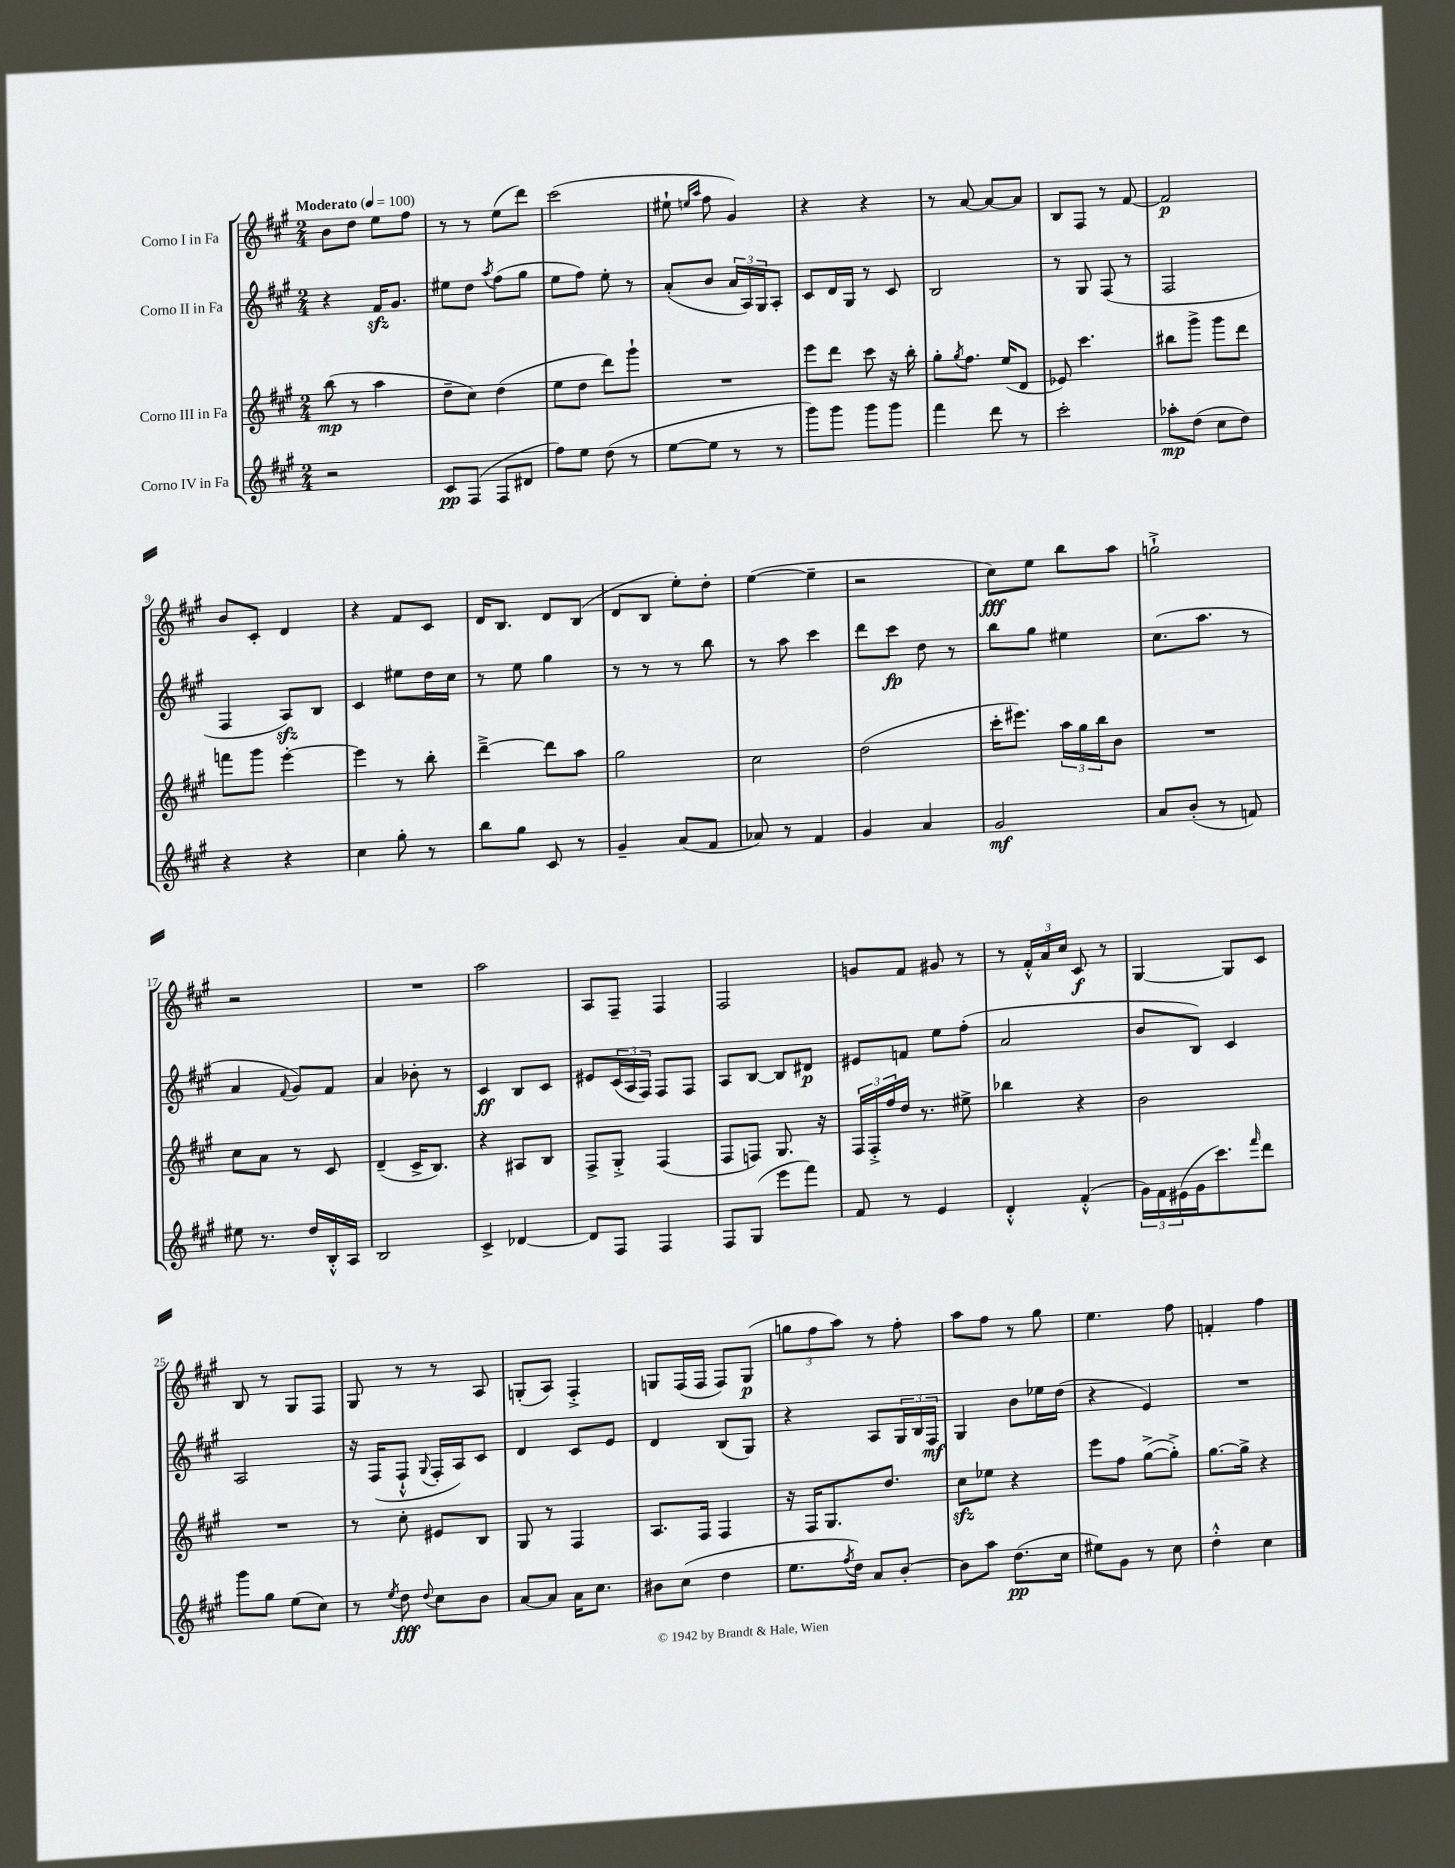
<<
\new StaffGroup <<
\new Staff = "s0" \with { instrumentName = "Corno I in Fa" } {
    \clef treble \key a \major \numericTimeSignature \time 2/4 \tempo "Moderato" 4 = 100
    b'8 d''8 e''8 fis''8 |
    r8 r8 e''8( d'''8) |
    cis'''2( |
    eis''8-! \grace { e''16 a''16 } fis''8 gis'4) |
    r4 r4 |
    r8 a'8~ a'8~ a'8 |
    b8 fis8 r8 fis'8~ |
    fis'2\p |
    b'8 cis'8-. d'4 |
    r4 fis'8 cis'8 |
    d'16 b8. d'8 b8( |
    d'8 b8 e''8-.) d''8-. |
    e''4~( e''4-- |
    r2 |
    cis''8\fff) e''8 b''8 a''8 |
    g''2-!-> |
    r2 |
    R2 |
    a''2 |
    a8 fis8-- fis4 |
    fis2 |
    g'8 fis'8 gis'8 r8 |
    r8 \tuplet 3/2 { fis'16-.-^ a'16 cis''16 } cis'8\f r8 |
    gis4~ gis8 cis'8 |
    b8 r8 gis8 fis8 |
    gis8 r8 r8 a8 |
    g8-.( a8) fis4-.-> |
    g8 fis16( fis16 fis8) g8\p( |
    \tuplet 3/2 { g''8 fis''8 a''8) } r8 fis''8-. |
    a''8 fis''8 r8 gis''8 |
    e''4. fis''8 |
    f'4-. fis''4 \bar "|." |
}
\new Staff = "s1" \with { instrumentName = "Corno II in Fa" } {
    \clef treble \key a \major \numericTimeSignature \time 2/4
    r4 fis'16\sfz gis'8. |
    eis''8 d''8 \acciaccatura { a''8 } fis''8( gis''8 |
    e''8 fis''8) e''8-. r8 |
    a'8-.( b'8 \tuplet 3/2 { a'16 a16) gis16 } a8-. |
    cis'8 d'16 gis16 r8 cis'8 |
    b2 |
    r8 gis8 fis8( r8 |
    fis2 |
    fis4 a8\sfz) b8 |
    cis'4 eis''8 d''16 cis''16 |
    r8 e''8 gis''4 |
    r8 r8 r8 b''8 |
    r8 a''8 cis'''4 |
    d'''8 cis'''8\fp d''8 r8 |
    b''8 gis''8 eis''4 |
    cis''8.( a''8. r8 |
    a'4 \appoggiatura { fis'8 } gis'8) fis'8 |
    a'4 bes'8-. r8 |
    cis'4\ff b8 cis'8 |
    eis'8 \tuplet 3/2 { cis'16( a16 fis16) } fis8 fis8 |
    a8 b8~ b8 dis'8\p |
    eis'8 f'8 e''8 fis''8-.( |
    a'2 |
    b'8 b8) cis'4 |
    a2 |
    r16 fis16( fis8-!-^ \appoggiatura { gis8 } fis16-. a16) cis'8 |
    d'4 cis'8 e'8 |
    d'4 b8( gis8) |
    r4 a8 \tuplet 3/2 { gis16 b16 fis16\mf } |
    gis4 b'8 ees''16 d''16( |
    r4 e'4) |
    R2 \bar "|." |
}
\new Staff = "s2" \with { instrumentName = "Corno III in Fa" } {
    \clef treble \key a \major \numericTimeSignature \time 2/4
    b''8\mp( r8 a''4 |
    d''8-- cis''8) d''4( |
    e''8 d''8 d'''8) gis'''8-! |
    R2 |
    e'''8 d'''8 cis'''8 r16 b''16-. |
    gis''8-. \acciaccatura { gis''8 } fis''8. e''16( d'8 |
    ees'8) cis'''4. |
    bis''8 gis'''8-> gis'''8 d'''8 |
    f'''8 gis'''8 e'''4~-. |
    e'''4 r8 b''8-. |
    d'''4~---> d'''8 a''8 |
    gis''2 |
    cis''2 |
    d''2( |
    cis'''16-. eis'''8.) \tuplet 3/2 { a''16 gis''16 b''16 } b'8 |
    R2 |
    cis''8 a'8 r8 cis'8 |
    d'4--( cis'16-> b8.) |
    r4 ais8 b8 |
    fis8-> gis8-.-> fis4( |
    fis8 f8) gis8. r16 |
    \tuplet 3/2 { fis16 fis16-.-> fis''16 } d''16 r8. eis''8-> |
    bes''4 r4 |
    b'2 |
    R2 |
    r8 cis''8-. eis'8 b8 |
    gis8 r8 fis4 |
    a8. fis16 fis4 |
    r16 fis16 gis8. d''8. |
    cis''8\sfz ees''8 r4 |
    e'''8 fis''8 gis''8~->( gis''8-.->) |
    gis''8.~ gis''16-> r4 \bar "|." |
}
\new Staff = "s3" \with { instrumentName = "Corno IV in Fa" } {
    \clef treble \key a \major \numericTimeSignature \time 2/4
    r2 |
    cis'8\pp fis8( fis8 dis'8 |
    fis''8) e''8 d''8( r8 |
    e''8~ e''8 r8 r8 |
    gis'''8) gis'''8 gis'''8 gis'''8 |
    fis'''4 d'''8 r8 |
    cis'''2-. |
    aes''8-.\mp d''8( cis''8 d''8) |
    r4 r4 |
    cis''4 gis''8-. r8 |
    b''8 gis''8 cis'8 r8 |
    gis'4-- a'8( fis'8 |
    aes'8) r8 fis'4 |
    gis'4 a'4 |
    gis'2\mf |
    a'8 b'8-.( r8 f'8) |
    eis''8 r8. d''16 b16-.-^ a16 |
    b2 |
    cis'4-> des'4~ |
    des'8 fis8 fis4 |
    fis8 gis8( e'''8 fis'''8) |
    fis'8 r8 e'4 |
    d'4-.-^ fis'4-.-^( |
    \tuplet 3/2 { gis'16) fis'16 eis'16( } gis'16 cis'''8.) \grace { fis'''16 } d'''8 |
    gis'''8 gis''8 e''8( cis''8) |
    r8 \acciaccatura { e''8 } d''8\fff \appoggiatura { d''8 } cis''8 b'8 |
    a'8~ a'8 a'16 cis''8. |
    bis'8 cis''8( d''4 |
    e''8. \acciaccatura { fis''8 } d''16) a'8 b'8~-. |
    b'8 a''8 d''8.\pp( cis''16 |
    eis''8) gis'8 r8 cis''8 |
    d''4-.-^ cis''4 \bar "|." |
}
>>
>>
